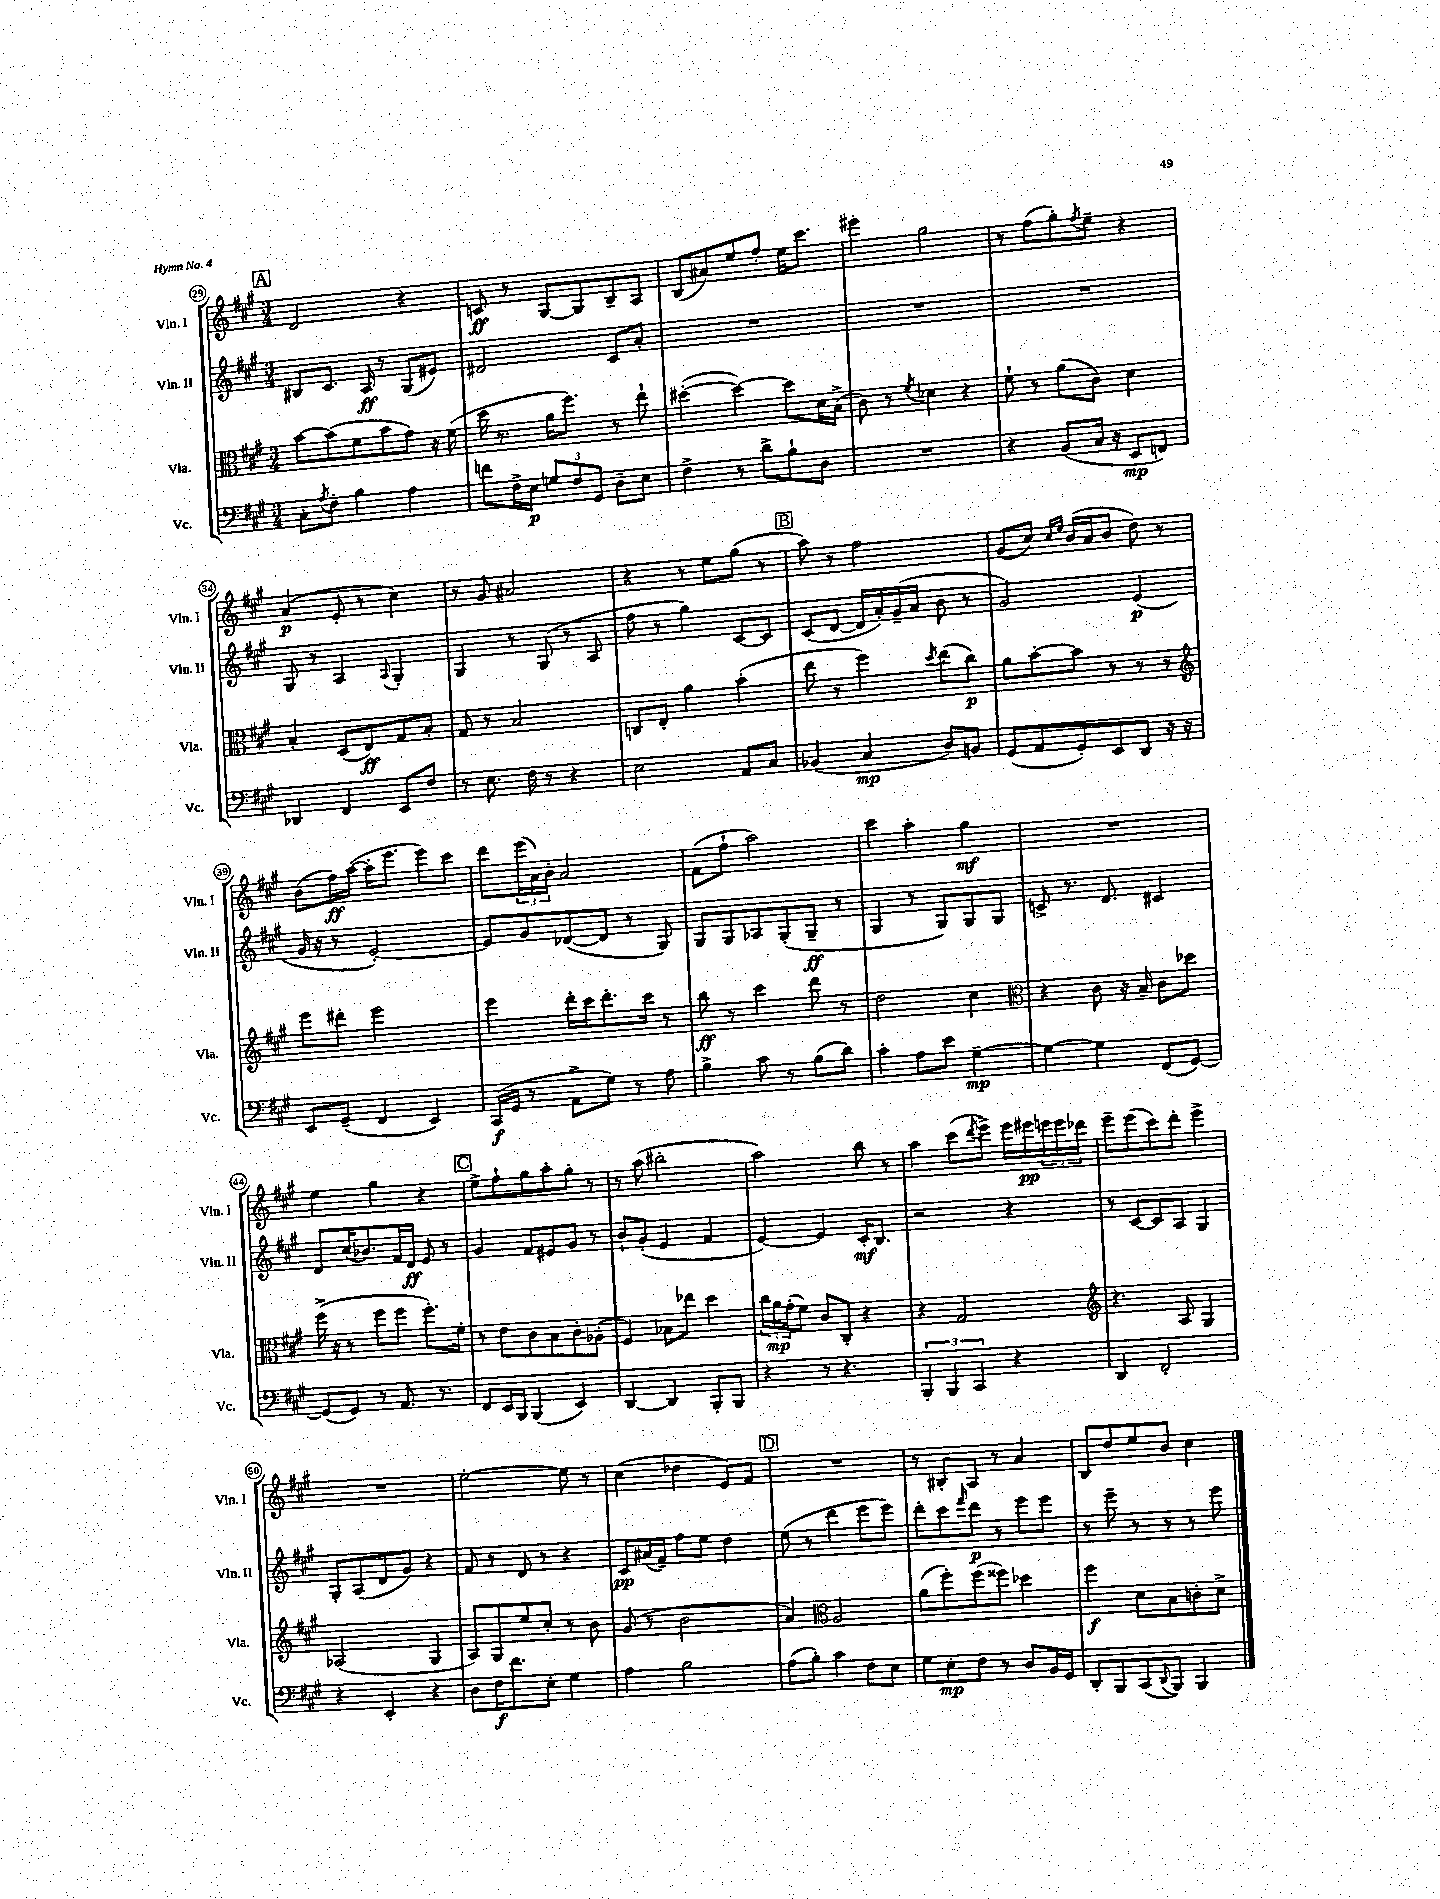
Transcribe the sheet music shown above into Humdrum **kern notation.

**kern	**dynam	**kern	**dynam	**kern	**dynam	**kern	**dynam
*part4	*part4	*part3	*part3	*part2	*part2	*part1	*part1
*staff4	*staff4	*staff3	*staff3	*staff2	*staff2	*staff1	*staff1
*I"Vc.	*	*I"Vla.	*	*I"Vln. II	*	*I"Vln. I	*
*I'Vc.	*	*I'Vla.	*	*I'Vln. II	*	*I'Vln. I	*
*clefF4	*	*clefC3	*	*clefG2	*	*clefG2	*
*k[f#c#g#]	*	*k[f#c#g#]	*	*k[f#c#g#]	*	*k[f#c#g#]	*
*M3/4	*	*M3/4	*	*M3/4	*	*M3/4	*
!!LO:REH:place=s1:t=A
=29	=29	=29	=29	=29	=29	=29	=29
8C#'\L	.	[8b\L	.	8B#X/L	.	2d/	.
8qA/	.	.	.	.	.	.	.
8F#'\J	.	(8b\]	.	8.c#/J	.	.	.
4B\	.	8f#\	.	.	.	.	.
.	.	.	.	16A/	ff	.	.
.	.	8b\	.	8r	.	.	.
4A\	.	8g#\J)	.	(8G#/L	.	4r	.
.	.	16r	.	8e#X/J)	.	.	.
.	.	(16f#\	.	.	.	.	.
=30	=30	=30	=30	=30	=30	=30	=30
8fn\L	.	16dd\	.	2d#X/	.	8cn/	ff
.	.	8.r	.	.	.	.	.
16F#^\L	.	.	.	.	.	8r	.
16E\JJ	p	.	.	.	.	.	.
12Gn/L	.	16a\KL	.	.	.	[8G#/L	.
.	.	8.ff#\J)	.	.	.	.	.
12F#/	.	.	.	.	.	.	.
.	.	.	.	.	.	8G#/]	.
12GG#/J	.	.	.	.	.	.	.
8D~\L	.	8r	.	8c#/L	.	8B~/	.
8E\J	.	8ee`\	.	8a'/J	.	8A/J	.
=31	=31	=31	=31	=31	=31	=31	=31
4F#^\	.	([4dd#X'\	.	2.r	.	(8B/L	.
.	.	.	.	.	.	8a#X/)	.
8r	.	4dd#\_)	.	.	.	8ee/	.
8d^\L	.	.	.	.	.	8ff#'/J	.
8B`\	.	8dd#\L]	.	.	.	16ee\KL	.
.	.	.	.	.	.	8.ccc#\J	.
8D\J	.	16d\L	.	.	.	.	.
.	.	(16B^\JJ	.	.	.	.	.
=32	=32	=32	=32	=32	=32	=32	=32
2.r	.	8c#\)	.	2.r	.	4eee#X'\	.
.	.	8r	.	.	.	.	.
.	.	8qf#/	.	.	.	.	.
.	.	4d-X\	.	.	.	2gg#\	.
.	.	4r	.	.	.	.	.
=33	=33	=33	=33	=33	=33	=33	=33
4r	.	8f#`\	.	2.r	.	8r	.
.	.	8r	.	.	.	(8ff#\L	.
(8BB/L	.	(8a\L	.	.	.	8gg#'\)	.
.	.	.	.	.	.	8qff#/	.
16C#/Jk	.	8c#\J)	.	.	.	8ee~\J	.
16r	.	.	.	.	.	.	.
8EE/L	mp	4d\	.	.	.	4r	.
8FFn/J)	.	.	.	.	.	.	.
!!LO:LB:g=z
=34	=34	=34	=34	=34	=34	=34	=34
4DD-X/	.	4B'/	.	8G#/	.	(4a/	p
.	.	.	.	8r	.	.	.
4FF#/	.	(8D/L	.	4A/	.	8e'/	.
.	.	8E/)	ff	.	.	8r	.
.	.	.	.	8qqA/	.	.	.
8EE/L	.	8G#/	.	4G#'/	.	4cc#\)	.
8F#/J	.	8B'/J	.	.	.	.	.
=35	=35	=35	=35	=35	=35	=35	=35
8r	.	8G#/	.	4G#/	.	8r	.
8.E\	.	8r	.	.	.	8g#/	.
.	.	2B/	.	8r	.	2a#X/	.
16F#\	.	.	.	.	.	.	.
8r	.	.	.	(8G#/	.	.	.
4r	.	.	.	8r	.	.	.
.	.	.	.	8A/	.	.	.
=36	=36	=36	=36	=36	=36	=36	=36
2E\	.	8Cn/L	.	8ff#\	.	4r	.
.	.	8E'/J	.	8r	.	.	.
.	.	4a\	.	4gg#\)	.	8r	.
.	.	.	.	.	.	8ee\L	.
8AA/L	.	(4b'\	.	[8c#/L	.	(8gg#\J	.
8C#/J	.	.	.	8c#/J]	.	8r	.
!!LO:REH:place=s1:t=B
=37	=37	=37	=37	=37	=37	=37	=37
(4BB-X/	.	8ee\	.	(8c#/L	.	8aa\)	.
.	.	8r	.	[8d/J	.	8r	.
4C#/	mp	4ff#\)	.	16d/LL]	.	2ff#\	.
.	.	.	.	16a'/)	.	.	.
.	.	.	.	(16g#~/	.	.	.
.	.	.	.	16a/JJ	.	.	.
.	.	8qdd/	.	.	.	.	.
8D/L)	.	(8ee\L	.	8b\	.	.	.
8BBn/J	.	8cc#\J)	p	8r	.	.	.
=38	=38	=38	=38	=38	=38	=38	=38
(8GG#/L	.	8a\L	.	2g#/)	.	(8g#/L	.
8AA/	.	[8b'\	.	.	.	8cc#/J)	.
.	.	.	.	.	.	16qqcc#/LL	.
.	.	.	.	.	.	16qqee/JJ	.
8GG#'/)	.	8b\J]	.	.	.	(16b/LL	.
.	.	.	.	.	.	16a/J	.
8EE/	.	8r	.	.	.	8b/J	.
8DD/J	.	8r	.	(4e/	p	8dd\)	.
16r	.	8r	.	.	.	8r	.
16r	.	.	.	.	.	.	.
!!LO:LB:g=z
=39	=39	=39	=39	=39	=39	=39	=39
*	*	*clefG2	*	*	*	*	*
8EE/L	.	8eee\L	.	16g#/	.	(8b\L	.
.	.	.	.	16r	.	.	.
(8GG#~/J	.	8ddd#X'\J	.	8r	.	16ff#\L)	ff
.	.	.	.	.	.	([16aa\JJ	.
4FF#/	.	2eee\	.	[2e'/)	.	16aa'\KL]	.
.	.	.	.	.	.	8.eee\J	.
4EE/)	.	.	.	.	.	8eee\L)	.
.	.	.	.	.	.	8ccc#\J	.
=40	=40	=40	=40	=40	=40	=40	=40
(16CC#/LL	f	4eee\	.	8e/L]	.	8ddd\L	.
16GG#/JJ	.	.	.	.	.	.	.
8r	.	.	.	8g#/	.	(24eee\L	.
.	.	.	.	.	.	24a\)	.
.	.	.	.	.	.	24b'\JJ	.
8AA^\L	.	16ddd'\LL	.	([8d-X/	.	2a/	.
.	.	16ccc#\J	.	.	.	.	.
8G#\J)	.	8.ddd'\	.	8d-/J]	.	.	.
8r	.	.	.	8r	.	.	.
.	.	16ccc#\Jk	.	.	.	.	.
8A\	.	8r	.	8G#/)	.	.	.
=41	=41	=41	=41	=41	=41	=41	=41
4B^\	.	8bb\	ff	8G#/L	.	(8f#\L	.
.	.	8r	.	8G#/	.	8ff#`\J	.
8c#\	.	4ccc#\	.	8A-X/	.	2aa\)	.
8r	.	.	.	(8G#'/	.	.	.
(8B\L	.	8ddd\	.	8G#~/J	ff	.	.
8d\J)	.	8r	.	8r	.	.	.
=42	=42	=42	=42	=42	=42	=42	=42
4c#'\	.	2dd\	.	4G#/	.	4ccc#\	.
8A\L	.	.	.	8r	.	4aa'\	.
8e\J	.	.	.	8G#/L)	.	.	.
[4G#~\	mp	4cc#\	.	8G#/	.	4gg#\	mf
.	.	.	.	8G#/J	.	.	.
=43	=43	=43	=43	=43	=43	=43	=43
*	*	*clefC3	*	*	*	*	*
4G#\_	.	4r	.	8cn^/	.	2.r	.
.	.	.	.	8.r	.	.	.
4G#\]	.	8c#\	.	.	.	.	.
.	.	.	.	8.d/	.	.	.
.	.	16r	.	.	.	.	.
.	.	16B~/	.	.	.	.	.
(8FF#/L	.	8c#\L	.	4c#X/	.	.	.
[8GG#/J)	.	8dd-X\J	.	.	.	.	.
!!LO:LB:g=z
=44	=44	=44	=44	=44	=44	=44	=44
(8GG#/L]	.	(16ff#^\	.	8d/L	.	4ee\	.
.	.	16r	.	.	.	.	.
8GG#/J)	.	8r	.	(16cc#/K	.	.	.
.	.	.	.	8.b-X/)	.	.	.
8r	.	8ff#\L	.	.	.	4gg#\	.
8.AA/	.	8ff#\J	.	16f#/L	.	.	.
.	.	.	.	16d/JJ	ff	.	.
.	.	8.ff#'\L)	.	8e/	.	4r	.
8.r	.	.	.	.	.	.	.
.	.	.	.	8r	.	.	.
.	.	16f#'\Jk	.	.	.	.	.
!!LO:REH:place=s1:t=C
=45	=45	=45	=45	=45	=45	=45	=45
8FF#/L	.	8r	.	4g#/	.	8ee^\L	.
16EE/L	.	8e\L	.	.	.	8ff#`\	.
16BBB/JJ	.	.	.	.	.	.	.
(4BBB/	.	8c#\	.	8f#/L	.	8gg#\	.
.	.	8B\	.	8e#X/	.	8aa'\	.
4EE/)	.	8c#'\	.	8g#/J	.	8gg#'\J	.
.	.	(8A-X'\J	.	8r	.	8r	.
=46	=46	=46	=46	=46	=46	=46	=46
[4DD/	.	4F#/)	.	8b`/L	.	8r	.
.	.	.	.	(8g#'/J	.	(8aa\	.
4DD/]	.	8B-X\L	.	4e/	.	2bb#X'\	.
.	.	8ee-X\J	.	.	.	.	.
8BBB'/L	.	4dd\	.	4f#/	.	.	.
8BBB/J	.	.	.	.	.	.	.
=47	=47	=47	=47	=47	=47	=47	=47
4r	.	24cc#\LL	.	[4e/)	.	2aa\)	.
.	.	24a\	mp	.	.	.	.
.	.	(24g#'\J	.	.	.	.	.
.	.	8f#\J)	.	.	.	.	.
8r	.	8c#/L	.	4e/]	.	.	.
4.r	.	8C#'/J	.	.	.	.	.
.	.	4r	.	16c#'/KL	mf	8bb\	.
.	.	.	.	8.B/J	.	.	.
.	.	.	.	.	.	8r	.
=48	=48	=48	=48	=48	=48	=48	=48
6BBB'/	.	4r	.	2r	.	4aa\	.
6BBB/	.	.	.	.	.	.	.
.	.	2G#/	.	.	.	(8ccc#\L	.
6CC#/	.	.	.	.	.	.	.
.	.	.	.	.	.	8qddd/	.
.	.	.	.	.	.	8eee^\J)	.
4r	.	.	.	4r	.	16eee\LL	.
.	.	.	.	.	.	16eee#X\	pp
.	.	.	.	.	.	24eeen\	.
.	.	.	.	.	.	24eee\	.
.	.	.	.	.	.	24ddd-X\JJ	.
=49	=49	=49	=49	=49	=49	=49	=49
*	*	*clefG2	*	*	*	*	*
4DD/	.	4.r	.	8r	.	8eee~\L	.
.	.	.	.	[8c#/L	.	(8eee\	.
2FF#'/	.	.	.	8c#/]	.	8ccc#\)	.
.	.	8A/	.	8A/J	.	8ddd'\J	.
.	.	4G#/	.	4G#/	.	4eee^\	.
!!LO:LB:g=z
=50	=50	=50	=50	=50	=50	=50	=50
4r	.	(2A-X/	.	8G#'/L	.	2.r	.
.	.	.	.	(8A/	.	.	.
4EE'/	.	.	.	8d/	.	.	.
.	.	.	.	8g#/J)	.	.	.
4r	.	4G#/	.	4r	.	.	.
=51	=51	=51	=51	=51	=51	=51	=51
8D\L	.	8A/L)	.	8f#/	.	[2ee'\	.
16F#\K	f	8G#/	.	8r	.	.	.
8.f#\	.	.	.	.	.	.	.
.	.	8ee/	.	8d/	.	.	.
8E'\J	.	8cc#'/J	.	8r	.	.	.
4G#\	.	8r	.	4r	.	8ee\]	.
.	.	8b\	.	.	.	8r	.
=52	=52	=52	=52	=52	=52	=52	=52
4A\	.	(8g#/	.	8c#/L	pp	(4cc#\	.
.	.	8r	.	(16a#X/L	.	.	.
.	.	.	.	16f#~/JJ)	.	.	.
2B\	.	2b\	.	8ff#\L	.	4dd-X\	.
.	.	.	.	8ee\J	.	.	.
.	.	.	.	4dd\	.	8e/L)	.
.	.	.	.	.	.	8f#/J	.
!!LO:REH:place=s1:t=D
=53	=53	=53	=53	=53	=53	=53	=53
(8A\L	.	4a/)	.	(8ee\	.	2.r	.
8B'\J)	.	.	.	8r	.	.	.
*	*	*clefC3	*	*	*	*	*
4c#\	.	2A/	.	4ddd\	.	.	.
8F#\L	.	.	.	8eee\L	.	.	.
8E\J	.	.	.	8eee\J)	.	.	.
=54	=54	=54	=54	=54	=54	=54	=54
8G#\L	.	(8a\L	.	8ddd'\L	.	8r	.
8E'\	mp	8ff#'\)	.	8ccc#\	.	8B#X'/L	.
.	.	.	.	16qqfff#/	.	.	.
8F#\J	.	(8ff#\	.	8ddd\J	p	8A/J	.
8r	.	8ff##X\J)	.	8r	.	8r	.
8D/L	.	4dd-X\	.	8eee\L	.	4a/	.
16BB/L	.	.	.	8eee\J	.	.	.
16GG#/JJ	.	.	.	.	.	.	.
=55	=55	=55	=55	=55	=55	=55	=55
8DD'/L	.	4ff#\	f	8r	.	8B/L	.
8BBB/	.	.	.	8eee~\	.	8dd/	.
(8CC#/	.	8d\L	.	8r	.	8ee/	.
8qqDD/	.	.	.	.	.	.	.
8BBB/J)	.	8B\	.	8r	.	8b/J	.
4BBB/	.	8cn'\	.	8r	.	4cc#\	.
.	.	8d^\J	.	8eee\	.	.	.
==	==	==	==	==	==	==	==
*-	*-	*-	*-	*-	*-	*-	*-
